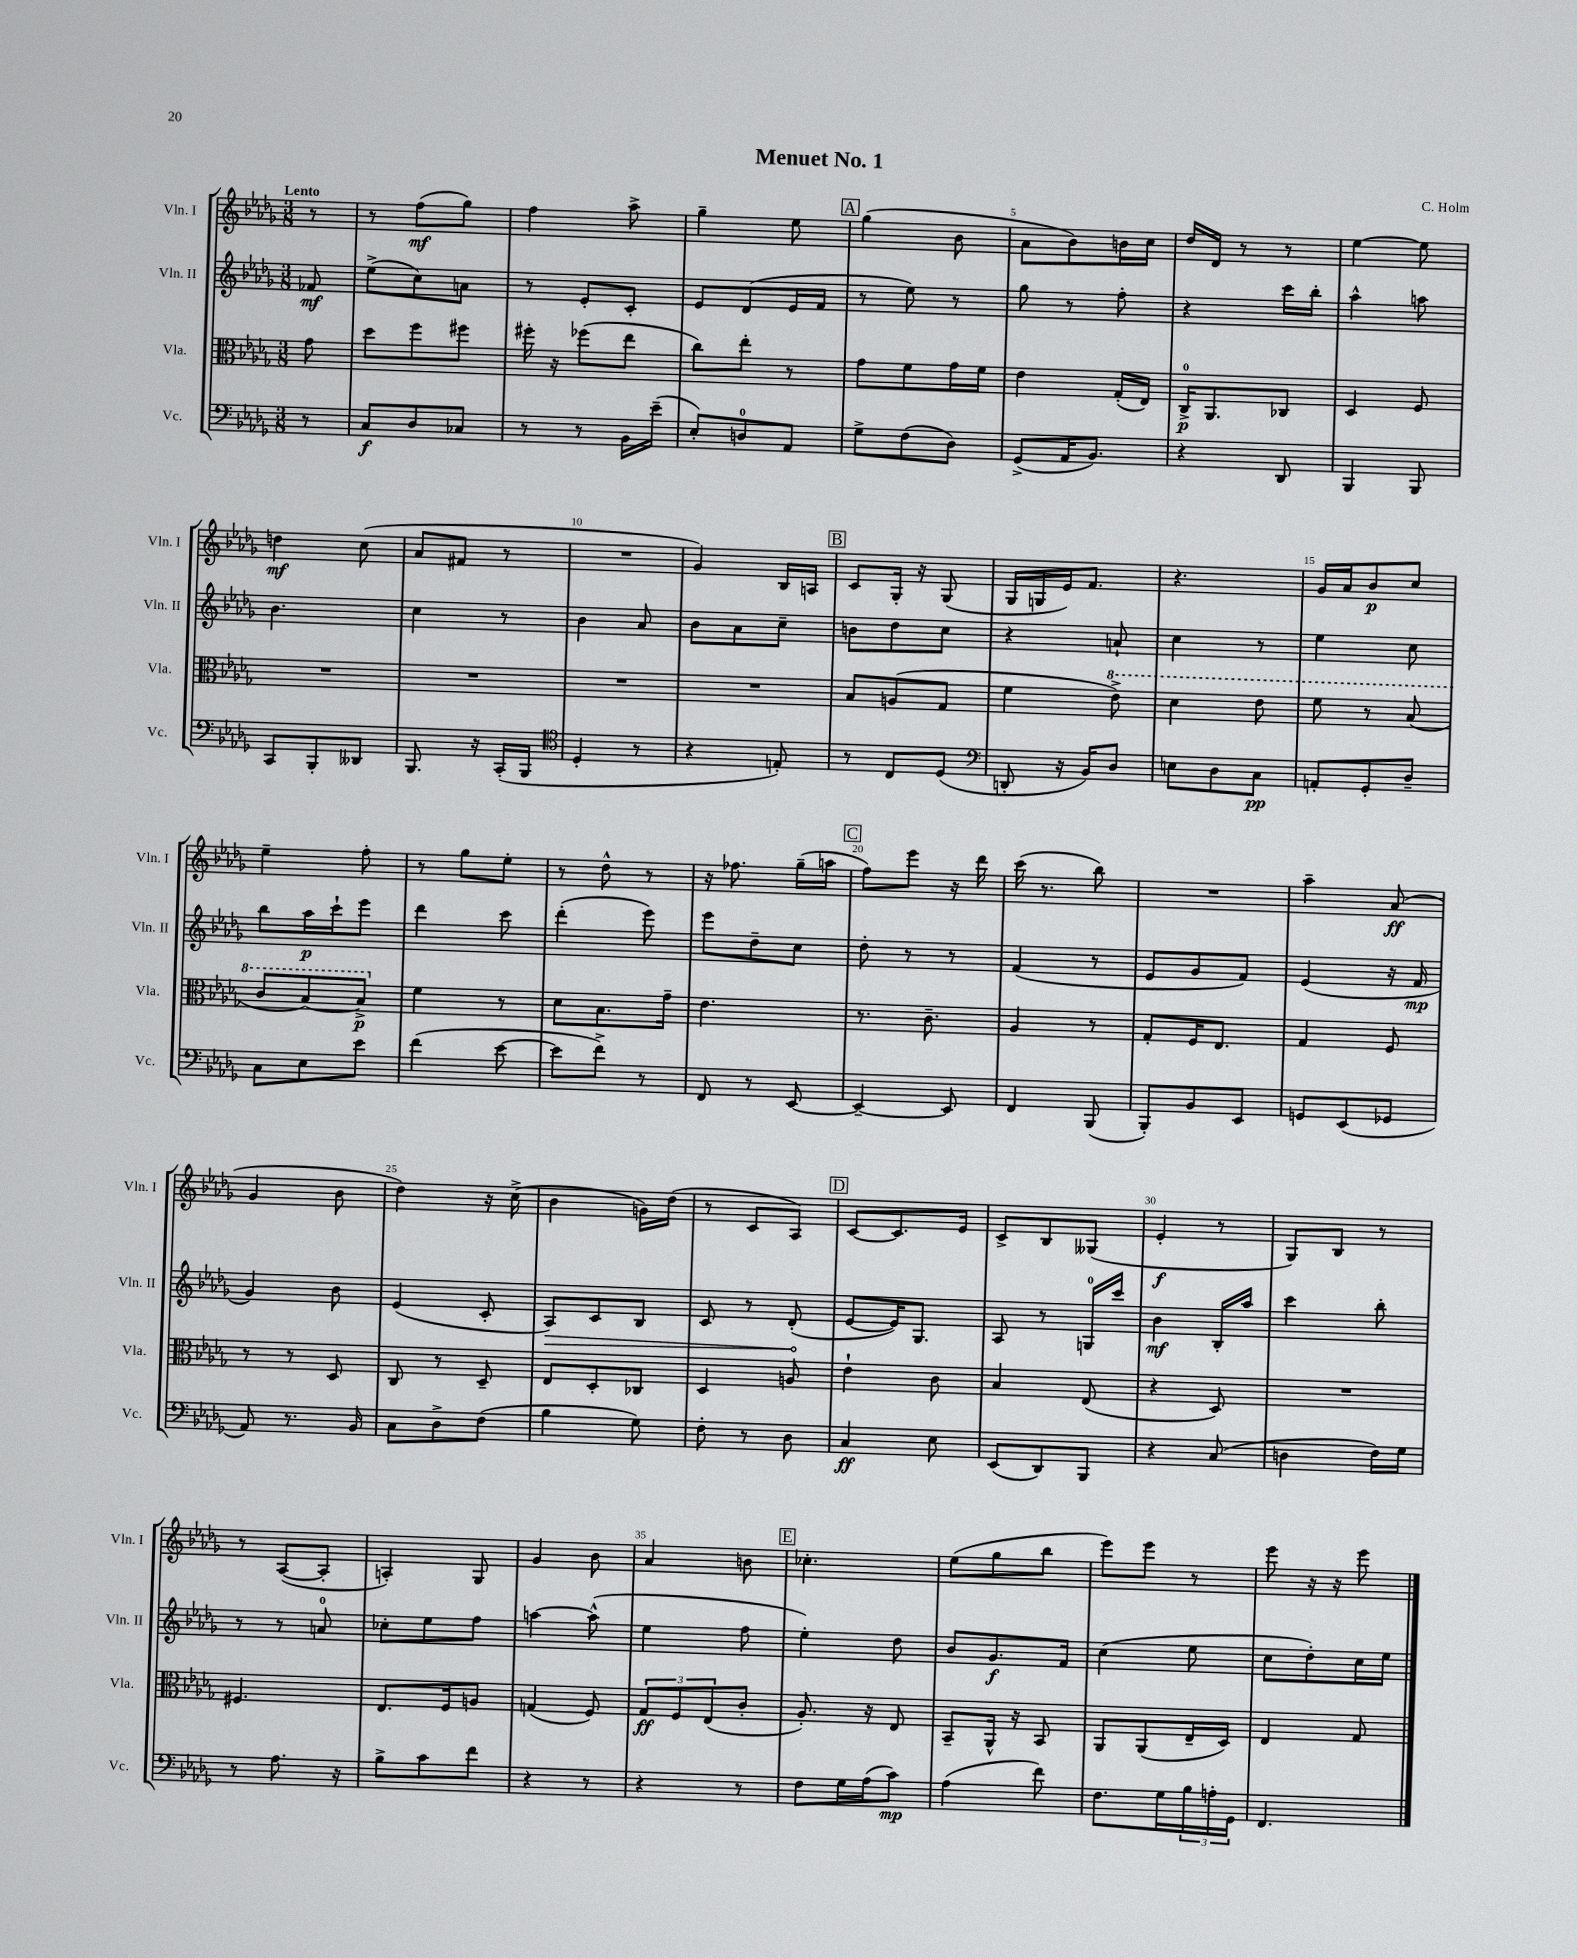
\header { title = "Menuet No. 1" composer = "C. Holm" }
<<
\new StaffGroup <<
\new Staff = "s0" \with { instrumentName = "Vln. I" shortInstrumentName = "Vln. I" } {
    \clef treble \key des \major \numericTimeSignature \time 3/8 \partial 8 \tempo "Lento"
    r8 |
    r8 f''8\mf( ges''8) |
    f''4 aes''8-> |
    ges''4-- ees''8 |
    \mark \markup { \box "A" } ges''4( bes'8 |
    aes'8 bes'8) b'16 c''16 |
    des''16 des'16 r8 r8 |
    ees''4~ ees''8 |
    d''4\mf c''8( |
    aes'8 fis'8 r8 |
    R4. |
    ges'4) bes16 a16 |
    \mark \markup { \box "B" } c'8 ges16-. r16 ges8( |
    ges16 g16 ees'16) f'8. |
    r4. |
    ges'16 aes'16 bes'8\p c''8 |
    ees''4-- f''8-. |
    r8 ges''8 ees''8-. |
    r8 des''8-^ r8 |
    r16 fes''8. ges''16--( a''16 |
    \mark \markup { \box "C" } f''8) ees'''8 r16 des'''16 |
    c'''16( r8. bes''8) |
    R4. |
    aes''4-- aes'8\ff( |
    ges'4 bes'8 |
    des''4) r16 c''16->( |
    bes'4 g'16) des''16( |
    r8 c'8 aes8) |
    \mark \markup { \box "D" } c'8~ c'8. ees'16 |
    c'8-> bes8 geses8( |
    ees'4-.\f r8 |
    ges8) bes8 r8 |
    r8 aes8~( aes8-. |
    a4-.) ges8 |
    ges'4 bes'8 |
    aes'4 b'8 |
    \mark \markup { \box "E" } ces''4.-. |
    ees''8( ges''8 bes''8 |
    ees'''8) ees'''8 r8 |
    ees'''8 r16 r16 ees'''8 \bar "|." |
}
\new Staff = "s1" \with { instrumentName = "Vln. II" shortInstrumentName = "Vln. II" } {
    \clef treble \key des \major \numericTimeSignature \time 3/8 \partial 8
    fes'8\mf |
    ees''8->( c''8) a'8 |
    r8 ees'8-. c'8-. |
    ees'8 des'8( ees'16 f'16 |
    \mark \markup { \box "A" } r8 ees''8) r8 |
    ges''8 r8 f''8-. |
    r4 c'''16 bes''16-. |
    aes''4-^ a''8 |
    bes'4. |
    c''4 r8 |
    bes'4 aes'8 |
    bes'8 aes'8 c''8-- |
    \mark \markup { \box "B" } b'8 des''8 c''8 |
    r4 a'8-! |
    c''4 r8 |
    ees''4 c''8 |
    bes''8 aes''16\p c'''16-! ees'''8 |
    des'''4 c'''8 |
    des'''4-.( ees'''8) |
    ees'''8 des''8-- c''8 |
    \mark \markup { \box "C" } des''8-. r8 r8 |
    f'4( r8 |
    ees'8 ges'8 f'8) |
    ees'4( r16 f'16\mp |
    ges'4) bes'8 |
    ees'4( c'8-. |
    \once \override Hairpin.circled-tip = ##t aes8\>) c'8 bes8 |
    c'8 r8 des'8-.\!( |
    \mark \markup { \box "D" } ees'8~ ees'16) ges8. |
    aes8 r8 g16-0 c'''16 |
    bes'4\mf bes16-. aes''16 |
    c'''4 bes''8-. |
    r8 r8 a'8-0 |
    ces''8-. ees''8 f''8 |
    a''4~ a''8-^( |
    ees''4 f''8 |
    \mark \markup { \box "E" } ees''4-.) des''8 |
    bes'8 ges'8.\f f'16 |
    c''4( ees''8 |
    c''8 des''8-.) c''16 ees''16 \bar "|." |
}
\new Staff = "s2" \with { instrumentName = "Vla." shortInstrumentName = "Vla." } {
    \clef alto \key des \major \numericTimeSignature \time 3/8 \partial 8
    ges'8 |
    des''8 f''8 fis''8 |
    fis''16-. r16 fes''8( ees''8 |
    c''8) ees''8-. r8 |
    \mark \markup { \box "A" } ges'8 f'8 ges'16 f'16 |
    ees'4 ges16-.( ees16) |
    c16-0->\p aes,8. ces8 |
    des4 f8 |
    R4. |
    R4. |
    R4. |
    R4. |
    \mark \markup { \box "B" } bes8 a8( ges8 |
    f'4 \ottava #1 ees''8->) |
    des''4 ees''8 |
    f''8 r8 bes'8( |
    c''8 bes'8~) bes'8->\p \ottava #0 |
    f'4 r8 |
    des'8 bes8. ges'16-- |
    ees'4. |
    \mark \markup { \box "C" } r8. c'8.-- |
    aes4 r8 |
    ges8-. f16 ees8. |
    ges4 f8 |
    r8 r8 des8 |
    c8 r8 des8-- |
    ees8 des8-. ces8 |
    des4 a8 |
    \mark \markup { \box "D" } ees'4-! c'8 |
    bes4 ees8( |
    r4 des8) |
    R4. |
    fis4. |
    ees8. f16 a8 |
    g4( f8) |
    \tuplet 3/2 { ges8\ff f8 ees8( } c'8-. |
    \mark \markup { \box "E" } aes8.-.) r16 ees8 |
    bes,8-- aes,16-^ r16 bes,8 |
    aes,8 aes,8( ees16-- des16) |
    ees4 ges8 \bar "|." |
}
\new Staff = "s3" \with { instrumentName = "Vc." shortInstrumentName = "Vc." } {
    \clef bass \key des \major \numericTimeSignature \time 3/8 \partial 8
    r8 |
    c8\f des8 ces8 |
    r8 r8 bes,16 ees'16--( |
    ees8-.) d8-0 aes,8 |
    \mark \markup { \box "A" } ges8-> f8( des8) |
    ges,8->( aes,16 bes,8.) |
    r4 des,8 |
    bes,,4 bes,,8 |
    c,8 bes,,8-. deses,8 |
    bes,,8. r16 c,16-.( bes,,16 |
    \clef tenor des4-. r8 |
    r4 e8-.) |
    \mark \markup { \box "B" } r8 c8 des8( |
    \clef bass d,8-. r16 bes,16) des8 |
    e8 des8 c8\pp |
    a,8-. ges,8-. des8-- |
    c8 ees8 ees'8 |
    f'4( ees'8~ |
    ees'8 f'8->) r8 |
    f,8 r8 ees,8~ |
    \mark \markup { \box "C" } ees,4~-- ees,8 |
    f,4 bes,,8( |
    bes,,8-.) bes,8 ees,8 |
    g,8 ees,8( ges,8 |
    aes,8) r8. bes,16 |
    c8 des8-> f8( |
    bes4 ges8) |
    f8-. r8 des8 |
    \mark \markup { \box "D" } c4\ff ees8 |
    ees,8( des,8) bes,,8 |
    r4 c8( |
    d4 f16) ges16 |
    r8 aes8. r16 |
    bes8-> c'8 f'8 |
    r4 r8 |
    r4 r8 |
    \mark \markup { \box "E" } f8 ges16 aes16( c'8\mp) |
    aes4( f'8) |
    f8. ges16 \tuplet 3/2 { bes16 a16-. ges,16 } |
    f,4. \bar "|." |
}
>>
>>
\layout { \context { \Score \override BarNumber.break-visibility = ##(#f #t #t) barNumberVisibility = #(every-nth-bar-number-visible 5) } }
